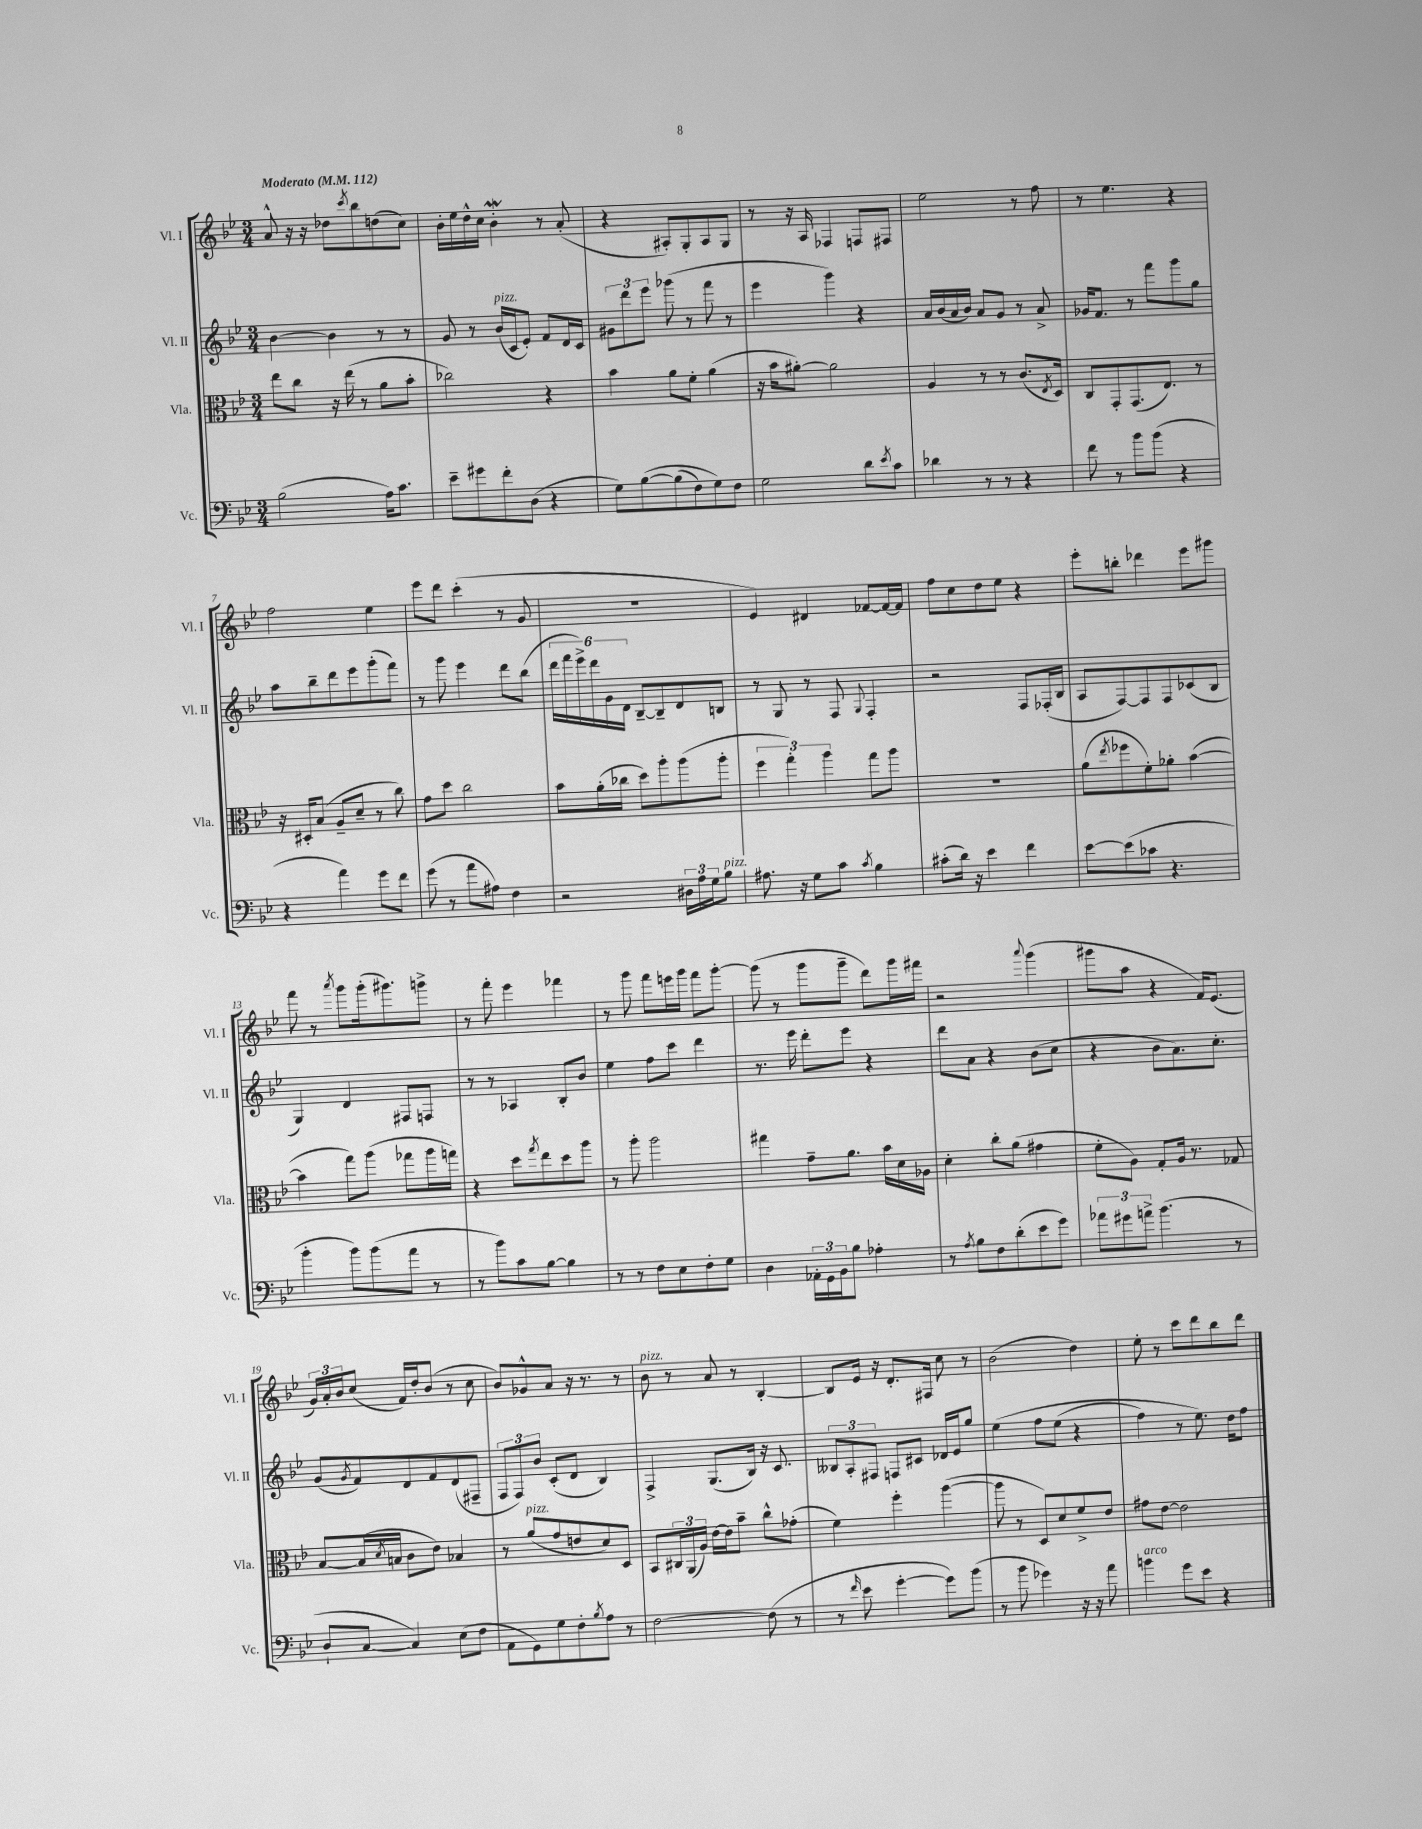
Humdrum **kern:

**kern	**kern	**kern	**kern
*part4	*part3	*part2	*part1
*staff4	*staff3	*staff2	*staff1
*I"Vc.	*I"Vla.	*I"Vl. II	*I"Vl. I
*I'Vc.	*I'Vla.	*I'Vl. II	*I'Vl. I
*clefF4	*clefC3	*clefG2	*clefG2
*k[b-e-]	*k[b-e-]	*k[b-e-]	*k[b-e-]
*M3/4	*M3/4	*M3/4	*M3/4
*MM112	*MM112	*MM112	*MM112
=1	=1	=1	=1
!	!	!	!LO:TX:a:B:t=Moderato
(2B-\	8ee-\L	[4b-\	8a^^/
.	8cc\J	.	16r
.	.	.	16r
.	16r	4b-\]	8dd-X\L
.	(16ee-\	.	.
.	.	.	8qccc/
.	8r	.	8bb-\
16A\KL)	8a\L	8r	(8ddn\
8.c\J	.	.	.
.	8b-'\J	8r	8cc\J)
=2	=2	=2	=2
8e-~\L	2cc-X\)	8g/	16b-'\LL
.	.	.	16ee-\
8g#X\	.	8r	16dd^^\
.	.	.	16cc\JJ
!	!	!LO:TX:a:i:t=pizz.	!
8f'\	.	(16b-/LL	4b-w'\
.	.	16c/J	.
(8D\J	.	8e-'/J)	.
4r	4r	8f/L	8r
.	.	16d/L	(8a'/
.	.	16c/JJ	.
=3	=3	=3	=3
8G\L)	4b-\	12g#X\L	4r
.	.	12ddd\	.
([8B-\	.	.	.
.	.	12eee-\J	.
(8B-\]	8a\L	(8ggg-X\	8A#X'/L)
8F\)	8f'\J	8r	8G'/
8G\)	(4a\	8fff\	8A#/
8F\J	.	8r	8G/J
=4	=4	=4	=4
2G\	16r	4eee-\	8r
.	16b-\KL	.	.
.	[8a#X'\J)	.	16r
.	.	.	16A/
.	2a#\]	4ggg\)	4F-X/
8d\L	.	4r	8Fn/L
8qe-/	.	.	.
8c\J	.	.	8F#X/J
=5	=5	=5	=5
4d-X\	4A/	16a/LL	2ee-\
.	.	(16b-/	.
.	.	16a/	.
.	.	16b-/JJ)	.
8r	8r	8a/L	.
8r	8r	8g/J	.
4r	(8.c/L	8r	8r
.	.	8a^/	8ff\
.	8qE-/	.	.
.	16D/Jk)	.	.
=6	=6	=6	=6
8f\	8C/L	16g-X/KL	8r
.	.	8.f/J	.
8r	8GG'/	.	4.ee-\
8b-\L	(8.GG/	8r	.
(8b-\J	.	8fff\L	.
.	8.E-/J)	.	.
4r	.	8ggg\	4r
.	8r	8gg\J	.
!!LO:LB:g=z
=7	=7	=7	=7
4r	16r	8aa\L	2ff\
.	16D#X'/KL	.	.
.	(8B-/J	8bb-~\	.
4a\)	8A~/L	8ddd\	.
.	8d~/J	8eee-\	.
8g\L	8r	(8ggg'\	4ee-\
8f\J	8cc\)	8fff\J)	.
=8	=8	=8	=8
(8g\	8g\L	8r	8eee-\L
8r	8dd\J	8ggg\	8ddd\J
8a\L	2cc\	4eee-\	(4ccc'\
8A#X\J)	.	.	.
4F\	.	8ddd\L	8r
.	.	(8bb-\J	8g/
=9	=9	=9	=9
2r	8b-\L	24ddd\LL	2.r
.	.	24fff\	.
.	.	24eee-^\)	.
.	(16a'\L	24ddd\	.
.	.	24g\	.
.	16cc-X\JJ	.	.
.	.	24d\JJ	.
.	8dd\L)	[8B-~/L	.
.	8aa'\	8B-~/]	.
24D#X\LL	(8aa\	8d/	.
24A\	.	.	.
24G\J	.	.	.
!LO:TX:a:i:t=pizz.	!	!	!
8B-\J	8aa'\J	8Bn/J	.
=10	=10	=10	=10
8.A#X\	6ff\	8r	4e-/)
.	.	8G/	.
.	6gg'\)	.	.
16r	.	.	.
8G\L	.	8r	4d#X/
.	6aa\	.	.
8c\J	.	8F/	.
8qc/	.	8qqG/	.
4B-\	8gg\L	4F'/	[8f-X/L
.	8aa\J	.	16f-/L_
.	.	.	16f-/JJ]
=11	=11	=11	=11
(8c#X'\L	2.r	2r	8ff\L
16d\Jk)	.	.	8cc\
16r	.	.	.
4e-\	.	.	8dd\
.	.	.	8ee-\J
4f\	.	8F/L	4r
.	.	(16F-X'/L	.
.	.	16B-/JJ	.
=12	=12	=12	=12
[8e-\L	(8a\L	8A/L	8eee-'\L
.	8qee-/	.	.
(8e-\]	8ff-X\	[8F/)	8bbn'\J
8c-X\J	8f'\)	8F/]	4ddd-X\
4.r	8a-X'\J	8F/	.
.	([4b-\	(8c-X/	8eee-\L
.	.	8B-/J	8ggg#X\J
!!LO:LB:g=z
=13	=13	=13	=13
4b-'\	4b-\]	4G/)	8fff\
.	.	.	8r
.	.	.	8qaaa/
8b-\L)	8gg\L)	4d/	8ggg\L
(8b-\	(8aa\J	.	(16ggg'\k
.	.	.	8.ggg#X\)
8a\J	8gg-X\L	8F#X/L	.
8r	16aa\L	8Fn/J	8gggn^\J
.	16ggn\JJ)	.	.
=14	=14	=14	=14
8r	4r	8r	8r
8b-\L)	.	8r	8fff'\
8c\	8dd\L	4A-X/	4eee-\
.	8qgg/	.	.
[8B-\J	8ee-\	.	.
4B-\]	8dd\	8B-'/L	4fff-X\
.	8aa\J	8b-/J	.
=15	=15	=15	=15
8r	8r	4ee-\	8r
8r	8aa'\	.	8ggg\
8F\L	2aa\	8ff\L	8fff\L
8E-\	.	8ccc\J	16eeen\L
.	.	.	16ggg\JJ
8F'\	.	4ddd\	8fff\L
8G\J	.	.	[8ggg'\J
=16	=16	=16	=16
4D\	4gg#X\	8.r	(8ggg\]
.	.	.	8r
.	.	16eee-\	.
24AA-X'\LL	8g~\L	8ddd'\L	8ggg\L
24GG\	.	.	.
24BB-\J	.	.	.
8B-\J	8.a\J	8eee-\J	8ggg~\J
4A-X'\	.	4r	8ddd\L)
.	16b-\LL	.	.
.	16d\	.	16ggg\L
.	16A-X\JJ	.	16fff#X\JJ
=17	=17	=17	=17
8r	4d'\	8ddd\L	2r
8qA/	.	.	.
8B-\L	.	8a\J	.
8F\	8cc'\L	4r	.
(8d'\	(8a\J	.	.
.	.	.	8qqaaa/
8e-\	4g#X\	(8b-\L	(4ggg\
8g\J)	.	8cc\J	.
=18	=18	=18	=18
12a-X\L	8f'\L	4r	8ggg#X\L
12g#X\	.	.	.
.	8A\J)	.	8aa\J
12an^\J	.	.	.
(4.b-\	8G'/L	8b-\L	4r
.	16A/Jk	8.a\)	.
.	8.r	.	.
.	.	.	16f/KL)
.	.	8.cc'\J	(8.e-/J
8r	8G-X/	.	.
!!LO:LB:g=z
=19	=19	=19	=19
8D`/L	[8B-/L	(8g/L	24g/LL)
.	.	.	24a'/
.	.	.	24b-/J
.	.	8qg/	.
[8C/J	(16B-/L]	8f/)	(8cc/J
.	8qd/	.	.
.	16Bn/JJ	.	.
4C/])	8c\L	8d/	16f/LL)
.	.	.	16dd'/J
.	8e-\J)	8f/	(8b-/J
(8E-\L	4B-X/	(8d/	8r
8F\J	.	8F#X~/J	8cc\
=20	=20	=20	=20
8AA\L	8r	12F/L	8b-/L)
.	.	12F/)	.
!	!LO:TX:a:i:t=pizz.	!	!
8GG\)	(8a/L	.	8g-X^^/
.	.	12b-/J	.
8G\	8g/	(8c'/L	8a/J
8F'\	8en/	8d/J	16r
.	.	.	8.r
8qB-/	.	.	.
8A\J	8d/)	4B-/)	.
8r	8D/J	.	8r
=21	=21	=21	=21
!	!	!	!LO:TX:a:i:t=pizz.
[2F\	8BB-/L	4F^/	8b-\
.	24C#X/L	.	8r
.	(24AA/	.	.
.	24A/JJ)	.	.
.	[16e-\LL	(8.G/L	8a/
.	16e-\J]	.	.
.	8b-~\J	.	8r
.	.	16B-/Jk)	.
(8F\]	8cc^^\L	16r	[4B-'/
.	.	8.c/	.
8r	(8g-X'\J	.	.
=22	=22	=22	=22
8r	4f\)	12B--X/L	8B-/L]
.	.	12A'/	.
16qqf/	.	.	.
8e-\	.	.	16e-/Jk
.	.	12F#X/J	.
.	.	.	16r
[4g'\	4ff'\	8Fn/L	8.d'/L
.	.	8c#X/J	.
.	.	.	16F#X/Jk
8g\L])	([4aa\	16d-X/LL	8cc\
.	.	16e-/J	.
(8b-\J	.	8gg/J	8r
=23	=23	=23	=23
8r	8aa\]	(4ee-\	(2b-\
8b-\	8r	.	.
4g-X\)	8D/L)	8ff\L	.
.	8d/	(8ee-\J	.
16r	8f^/	4r	4dd\)
16r	.	.	.
8a\	8e-/J	.	.
=24	=24	=24	=24
!LO:TX:a:i:t=arco	!	!	!
4bn\	8g#X\L	4ff\)	8ee-'\
.	[8e-\J	.	8r
8g\L	2e-\]	8r	8ccc\L
8e-\J	.	8.ee-\)	8ddd\
4r	.	.	8bb-\
.	.	16dd\KL	.
.	.	8ff\J	8ddd\J
==	==	==	==
*-	*-	*-	*-
